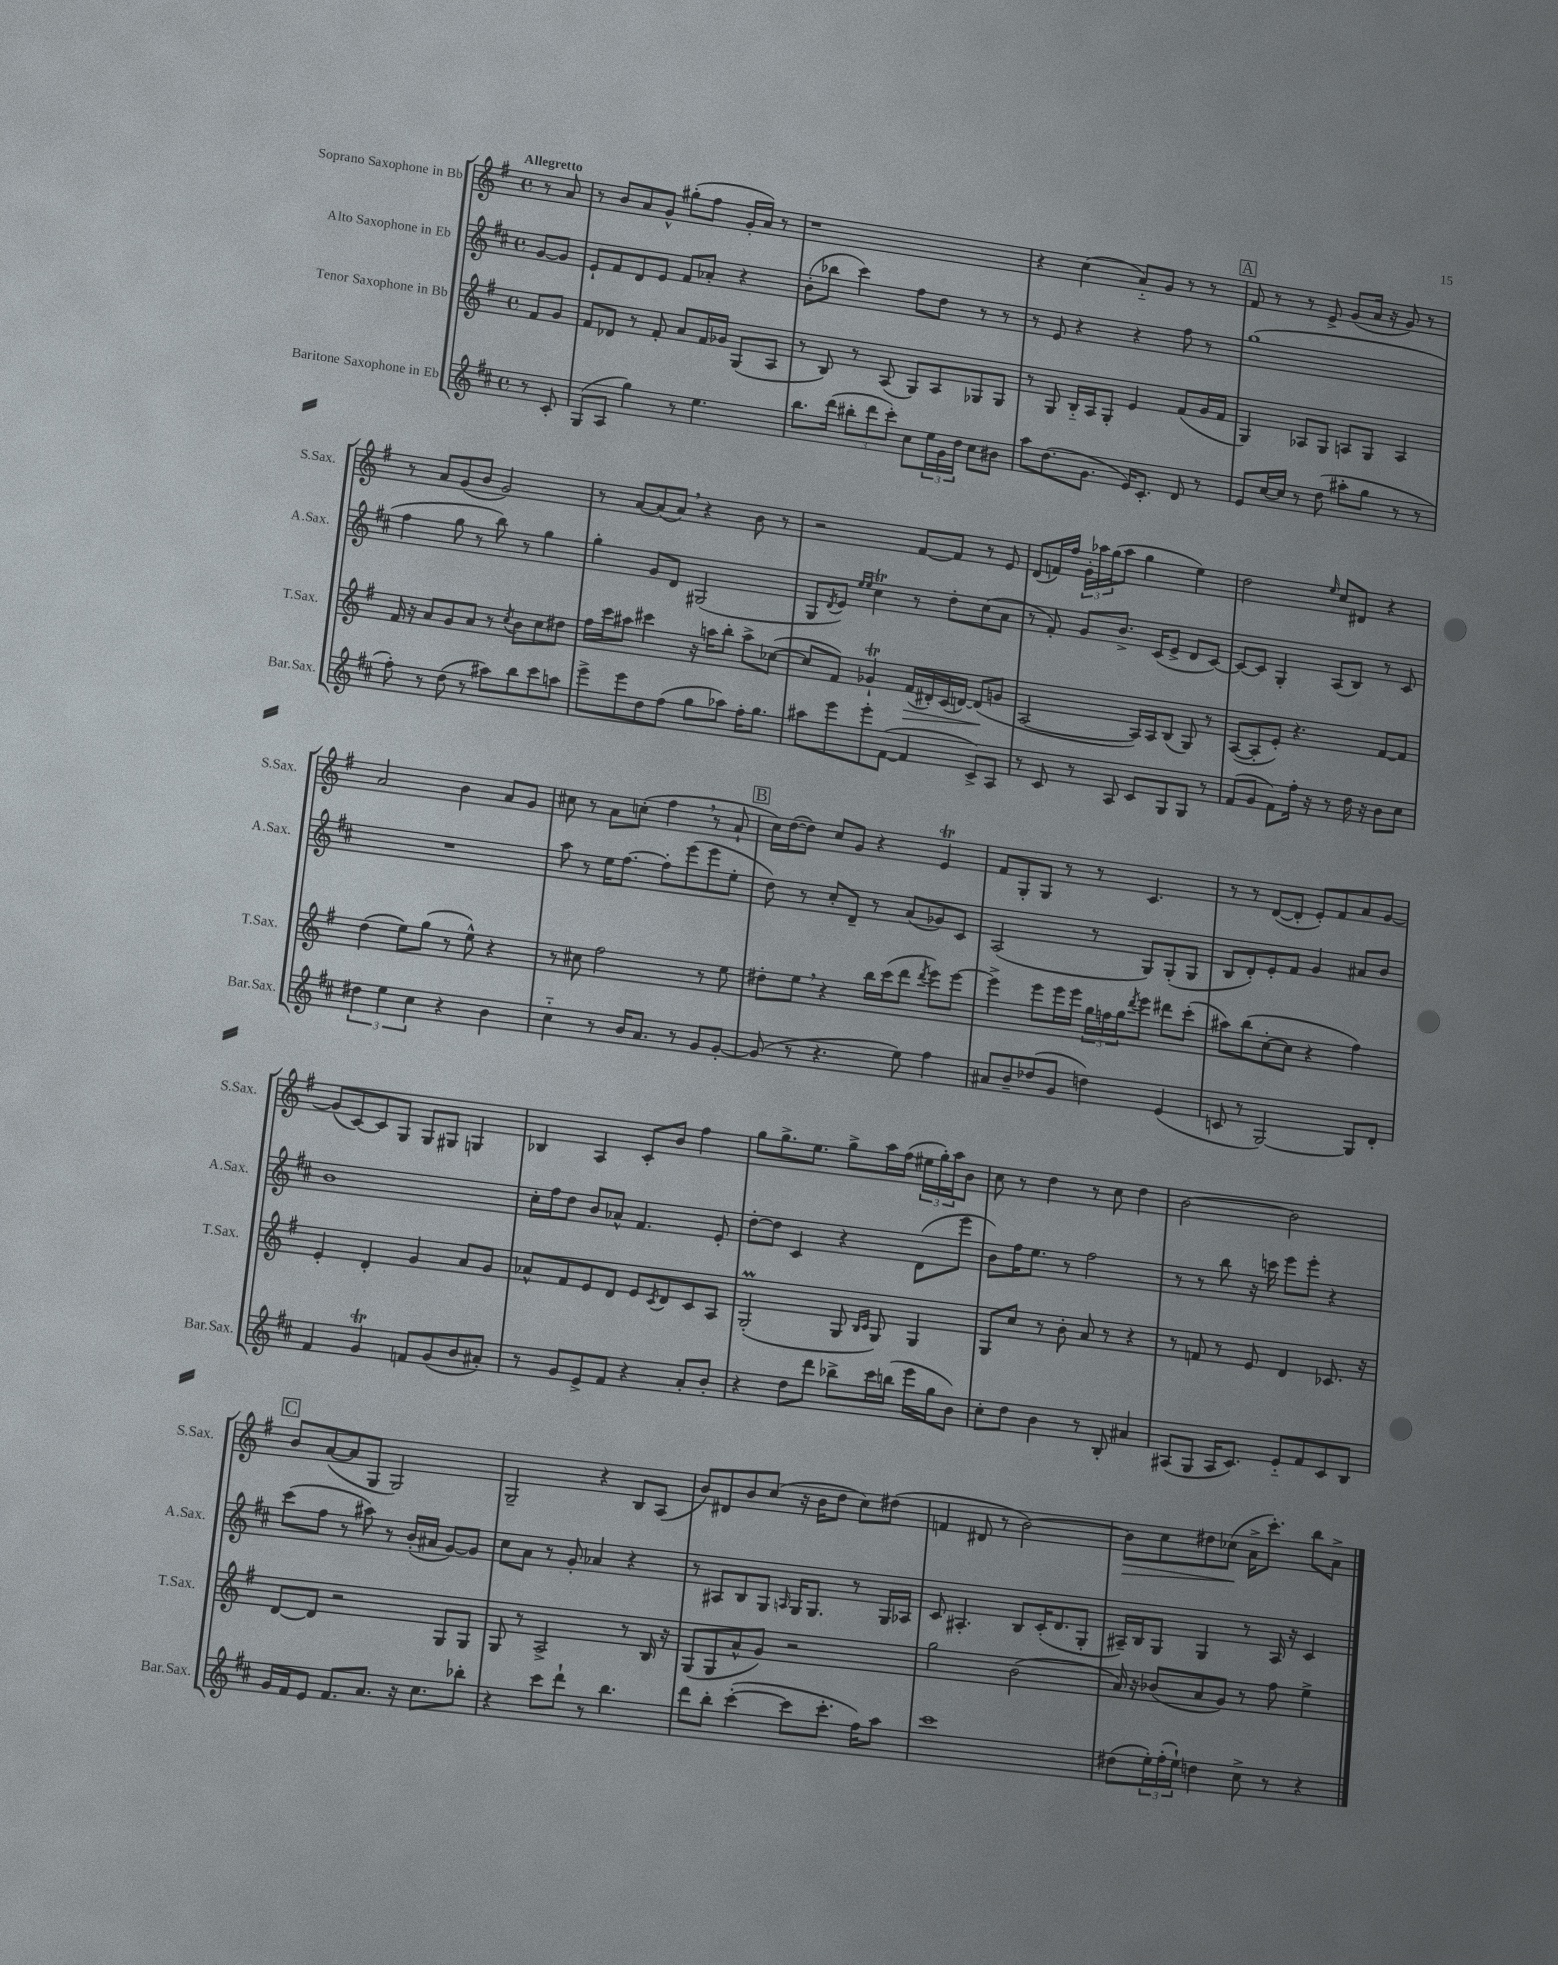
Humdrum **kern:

**kern	**kern	**kern	**kern
*staff4	*staff3	*staff2	*staff1
*clefG2	*clefG2	*clefG2	*clefG2
*k[f#c#]	*k[f#]	*k[f#c#]	*k[f#]
*M4/4	*M4/4	*M4/4	*M4/4
*met(c)	*met(c)	*met(c)	*met(c)
8r	8f#	[8g	8r
8c#'	8g	8g]	8a
=	=	=	=
(8G	8f#	8e`	8r
8A	8d-	8f#	8b
4gg)	8r	8d	8a
.	8f#'	8e	8g^^
8r	8a	8f#	(8gg#'
4.ee	16f#	8a-'	8ff#
.	16g-	.	.
.	(8G	4r	16g'
.	.	.	16a)
.	8A	.	8r
=	=	=	=
8.bb	8r	(8b'	1r
.	8B)	8bb-	.
(16ddd	.	.	.
12bb#'	8r	4ccc#)	.
12ddd	.	.	.
.	(8A	.	.
12ccc#')	.	.	.
8cc#	8G)	8ff#	.
24ee	8A	8dd	.
24g	.	.	.
24dd	.	.	.
8cc#	8G-	8r	.
8b#	8G-	8r	.
=	=	=	=
8aa	8r	8r	4r
(8.dd	8G	8e	.
.	16B'~	4r	(4cc
8.g	16A	.	.
.	8G'	.	.
16e)	4e	4r	8a'~)
8.c#'	.	.	.
.	.	.	8g
8d	(8f#	8ff#	8r
8r	16g	8r	8r
.	16f#	.	.
=	=	=	=
8e	4G)	(1gg	8f#
[16cc#	.	.	8r
16cc#]	.	.	.
8r	8A-	.	8r
(8dd	8G	.	8e^
8aa#'	8A	.	(8g
8gg	8G	.	16a
.	.	.	16r
8r	4A	.	8g)
8r	.	.	8r
=	=	=	=
8ff#')	16f#	4ff#	8r
.	16r	.	.
8r	8a	.	8a
(8dd	8g	8gg	(8g
8r	8a	8r	8b
8aa#)	8r	8bb)	2g)
.	8qcc	.	.
8bb	8b	8r	.
8ccc#	8cc	4gg	.
8aa	8dd#	.	.
=	=	=	=
8eee^	16ff#	4gg'	8r
.	16ccc	.	.
8eee	8aa#	.	[8a
8dd	4ccc#	8g	(8a]
(8ff#	.	8d	8a)
8gg	16r	(2G#	4r
.	16aa	.	.
8aa-)	8bb'	.	.
16ff#'	8aa^	.	8b
8.gg	.	.	.
.	([8cc-	.	8r
=	=	=	=
8aa#	8cc-]	8G	2r
.	.	8qd	.
8eee	8f#)	8e)	.
.	.	16qqee	.
.	.	16qqee	.
8eee'	4g-`	4cc#	.
([8f#	.	.	.
4f#]	(16f#	8r	[8f#
.	16d#')	.	.
.	(16c	8dd'	8f#]
.	[16d)	.	.
8c#^)	(8d]	(8cc#	8r
8A	8g	8a	8e
=	=	=	=
8r	[2A	8r	(8d
8c#	.	8f#')	16f)
.	.	.	16ff#
8r	.	8g	24g'
.	.	.	24aa-
.	.	.	(24gg
8A	.	8.b^	8aa-
8c#	16A])	.	4gg
.	16A	(16c#	.
8G	(8B	8e^	.
8G	8G)	8d	4ee)
8r	8r	[8c#)	.
=	=	=	=
(8f#	([8A	8c#_	2dd
8g	8A']	8c#]	.
8f#)	8e')	4G'	.
16ff#'	4.r	.	.
16r	.	.	.
.	.	.	16qqee
8r	.	(8A	8cc
16dd	.	8B)	8d#
16r	.	.	.
8b	[8f#	8r	4r
8cc#	8f#]	8c#	.
=	=	=	=
6dd#	(4dd	1r	2a
6ee	.	.	.
.	8ee)	.	.
6cc#	.	.	.
.	(8gg	.	.
4r	8r	.	4b
.	8ee^^)	.	.
4b	4r	.	8a
.	.	.	8g
=	=	=	=
4cc#'~	8r	8aa	8cc#
.	8cc#	8r	8r
8r	2ff#	16ee	8a
.	.	[8.ff#	.
16b	.	.	(8cc'
8.a	.	.	.
.	.	8ff#']	4ff#
8r	.	(8eee	.
8g	8r	8eee	8r
[8g'	8ee	8ee'	8a`
=	=	=	=
(8g]	8dd#'	8dd)	16cc)
.	.	.	([16dd
8r	8ee	8r	8dd])
4.r	4r	8cc#'	8cc
.	.	8d~	8g
.	16bb	8r	4r
.	(16ccc	.	.
8ee)	8ddd	(8a	.
.	8qddd	.	.
4ff#	8eee)	8g-)	4e
.	[8eee	8c#	.
=	=	=	=
8a#	4eee^]	(2A	8f#
8b~	.	.	8G'
(8dd-	8eee	.	8G
8g	16eee	.	8r
.	16eee	.	.
4dd)	24gg	8r	8r
.	24ff	.	.
.	24gg	.	.
.	8qddd	.	.
.	8eee	8G)	4.c
(4e	8ddd#	(8G'	.
.	(8ccc'	8G	.
=	=	=	=
8c	8aa#)	8B	8r
8r	(8bb	8d')	8r
[2G)	[8cc'	8e'	([8d
.	8cc]	8f#	8d']
.	4r	4g	8e')
.	.	.	8f#
8G]	4ff#)	8a#	8a
8d'	.	8b	[8g
=	=	=	=
4f#	4e'	1b	(8g]
.	.	.	[8c)
4g	4d'	.	8c]
.	.	.	8G
8f	4g	.	8G
(8g	.	.	8G#
8b	8a	.	4G
8a#')	8g	.	.
=	=	=	=
8r	8a-^^	16cc#'	4B-
.	.	16ff#	.
8g	8f#	8dd	.
8e^	8e	8b	4A
8f#	8d	8a-^^	.
4r	8e	4.f#	8c'
.	8qc	.	.
.	8d	.	8b
8a'	8c	.	4ff#
8b'	8A	8e'	.
=	=	=	=
4r	(2G'	[8dd'	8gg
.	.	8dd]	8.gg^
8dd	.	4c#	.
.	.	.	8.ee
8ddd	.	.	.
8bb-^	8G	4r	8gg^
.	16qqB	.	.
.	16qqc	.	.
16ccc#	8G)	.	16aa
(16bb	.	.	(16ff#
16eee	4G	(8d	24ee#
.	.	.	24gg')
16gg	.	.	.
.	.	.	24aa
8b)	.	8eee	8b
=	=	=	=
8cc#'	8G	8b)	8cc
8dd	8cc	16ff#	8r
.	.	8.ee	.
4b	8r	.	4dd
.	8b'	8r	.
8r	8a	2ff#	8r
8B'	8r	.	8cc
4a#	4r	.	4dd
=	=	=	=
(8A#	8r	8r	[2b
8G	8f	8r	.
16A#	8r	8bb	.
8.c#)	.	.	.
.	8e	16r	.
.	.	16ccc	.
8e'~	4d	8eee	2b]
8f#	.	8eee'	.
8c#	8.c-	4r	.
8B	.	.	.
.	16r	.	.
=	=	=	=
16g	[8d	(8ccc#	8b
16f#	.	.	.
8e	8d]	8ff#	([8a
8.f#	2r	8r	8a]
.	.	8aa#)	8G
8.a	.	.	.
.	.	8r	2G)
16r	.	(16b'	.
8.cc#	.	16a#	.
.	8G	[8g)	.
8bb-'	8G	8g]	.
=	=	=	=
4r	8G	8cc#	2G~
.	8r	8a	.
8ccc#	2A^	8r	.
8ddd`	.	8g'	.
8r	.	4a-	4r
4.bb	.	.	.
.	8r	4r	8B
.	16B	.	(8A
.	16r	.	.
=	=	=	=
8ddd	(8G	8r	8b)
8bb'	8G	8A#	8d#
([4ccc#'	8a^^	8B	8b
.	8g)	8G	(8cc
.	.	16qqA	.
8ccc#]	2r	16G	16r
.	.	8.G	16b
8.ccc#'	.	.	8dd
.	.	8r	8cc)
16ff#)	.	.	.
8aa	.	16G	(8dd#
.	.	16A-	.
=	=	=	=
1ccc#	2gg	8c#	4f
.	.	4.A#'	.
.	.	.	8d#
.	.	.	8r
.	(2b	8B	[2b)
.	.	(16c#'	.
.	.	8.d	.
.	.	8G'	.
=	=	=	=
(8dd#	16a)	16A#~)	8b]
.	16r	16B	.
24ee')	(8b-	8G	8cc
(24ff#'	.	.	.
24ee`)	.	.	.
4dd	8a	4G	8dd#
.	8g)	.	(8cc-
8cc#^	8r	8r	16a^
.	.	.	8.ccc')
8r	8ff#	16A#	.
.	.	16r	.
4r	4ee^	4c#	8bb
.	.	.	8a^
==	==	==	==
*-	*-	*-	*-
